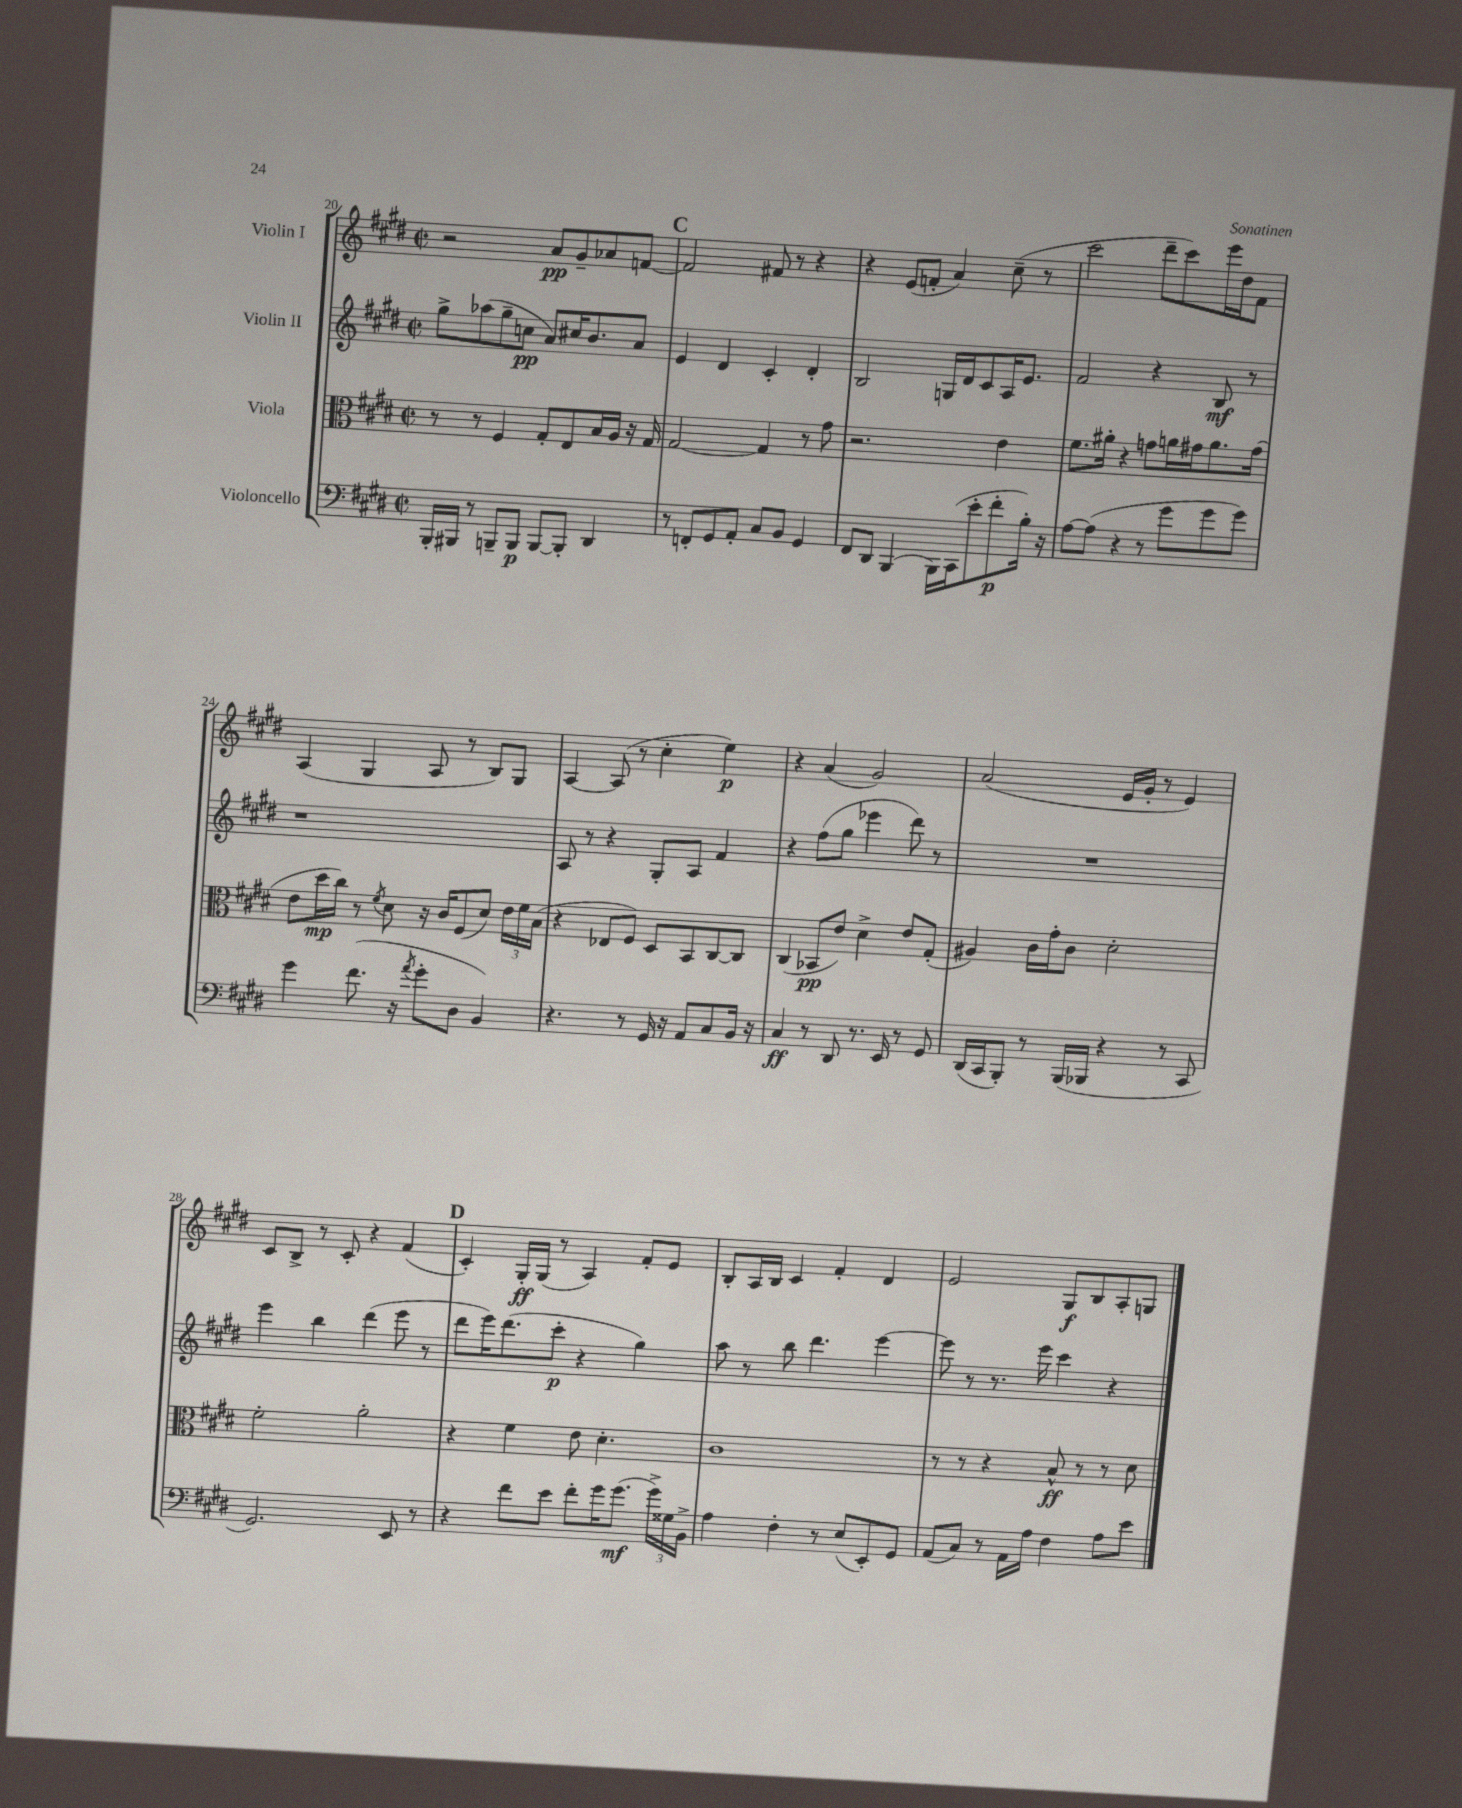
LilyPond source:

<<
\new StaffGroup <<
\new Staff = "s0" \with { instrumentName = "Violin I" } {
    \clef treble \key e \major \defaultTimeSignature \time 2/2
    \autoBeamOff r2 a'8[\pp gis'8-- aes'8 f'8]~ |
    \mark \markup { \bold "C" } f'2 fis'8 r8 r4 |
    r4 e'8[( f'8]-. a'4) cis''8--( r8 |
    cis'''2 dis'''8[-- cis'''8) e'''16 dis''16 fis'8] |
    a4( gis4 a8 r8 b8[) gis8] |
    a4~ a8( r8 cis''4-. e''4\p) |
    r4 a'4( gis'2) |
    a'2( e'16[ gis'16]-. r8 e'4) |
    cis'8[ b8]-> r8 cis'8-. r4 fis'4( |
    \mark \markup { \bold "D" } cis'4-.) gis16[-.\ff gis16]( r8 a4) fis'8[-. e'8] |
    b8[-. a16 b16] cis'4 fis'4-. dis'4 |
    e'2 gis8[\f b8 a8-. g8] \bar "|." |
}
\new Staff = "s1" \with { instrumentName = "Violin II" } {
    \clef treble \key e \major \defaultTimeSignature \time 2/2
    \autoBeamOff gis''8[-> aes''8( gis''8-- c''8]\pp a'8[) cis''16 b'8. a'8] |
    \mark \markup { \bold "C" } e'4 dis'4 cis'4-. dis'4-. |
    b2 g16[ dis'16 cis'8 a16 e'8.] |
    fis'2 r4 b8\mf r8 |
    r1 |
    a8 r8 r4 gis8[-. a8] fis'4 |
    r4 fis''8[( gis''8] ees'''4 dis'''8) r8 |
    R1 |
    e'''4 b''4 dis'''4( e'''8 r8 |
    \mark \markup { \bold "D" } dis'''8[ e'''16) dis'''8.( cis'''8]-.\p r4 gis''4) |
    a''8 r8 b''8 dis'''4. e'''4~ |
    e'''8 r8 r8. e'''16 cis'''4 r4 \bar "|." |
}
\new Staff = "s2" \with { instrumentName = "Viola" } {
    \clef alto \key e \major \defaultTimeSignature \time 2/2
    \autoBeamOff r8 r8 fis4 gis8[-. e8 b16 a16] r16 gis16 |
    \mark \markup { \bold "C" } gis2~ gis4 r8 gis'8 |
    r2. e'4 |
    fis'8.[ ais'16]-. r4 g'8[ a'16 gis'16 a'8. gis'16]( |
    e'8[ dis''16\mp cis''16]) r8 \acciaccatura { fis'8 } dis'8 r16 cis'16[ fis8( dis'8]) \tuplet 3/2 { e'16[ fis'16 b16]( } |
    r4 ees8[ fis8]) dis8[ b,8 cis8~ cis8] |
    cis4( bes,8[\pp e'8]) dis'4-> e'8[ gis8]-.( |
    ais4) cis'16[ gis'16-. cis'8] dis'2-. |
    fis'2-. a'2-. |
    \mark \markup { \bold "D" } r4 fis'4 e'8 dis'4.-. |
    cis'1 |
    r8 r8 r4 b8-^\ff r8 r8 dis'8 \bar "|." |
}
\new Staff = "s3" \with { instrumentName = "Violoncello" } {
    \clef bass \key e \major \defaultTimeSignature \time 2/2
    \autoBeamOff b,,16[-. bis,,16] r8 b,,8[-- b,,8]\p b,,8[~ b,,8]-. dis,4 |
    \mark \markup { \bold "C" } r8 f,8[-. gis,8 a,8]-. cis8[ b,8] gis,4 |
    fis,8[ dis,8] b,,4( b,,16[) cis,16( e'8-. fis'8-.\p b16]-.) r16 |
    a8[~ a8]( r4 r8 gis'8[ gis'8 gis'8]) |
    gis'4 fis'8.( r16 \acciaccatura { a'8 } gis'8[-. dis8] b,4) |
    r4. r8 gis,16 r16 a,8[ cis8 b,16] r16 |
    cis4\ff r8 dis,8 r8. e,16 r8 gis,8 |
    dis,16[( cis,16 b,,8]-.) r8 b,,16[( bes,,16] r4 r8 cis,8 |
    gis,2.) e,8 r8 |
    \mark \markup { \bold "D" } r4 fis'8[ e'8] fis'8[-. gis'16 gis'8.]\mf( \tuplet 3/2 { gis'16[->) gisis16 b,16]-> } |
    a4 fis4-. r8 e8[( e,8-.) gis,8] |
    a,8[( cis8]) r8 a,16[ a16] fis4 a8[ e'8] \bar "|." |
}
>>
>>
\layout { \context { \Score currentBarNumber = #20 } }
